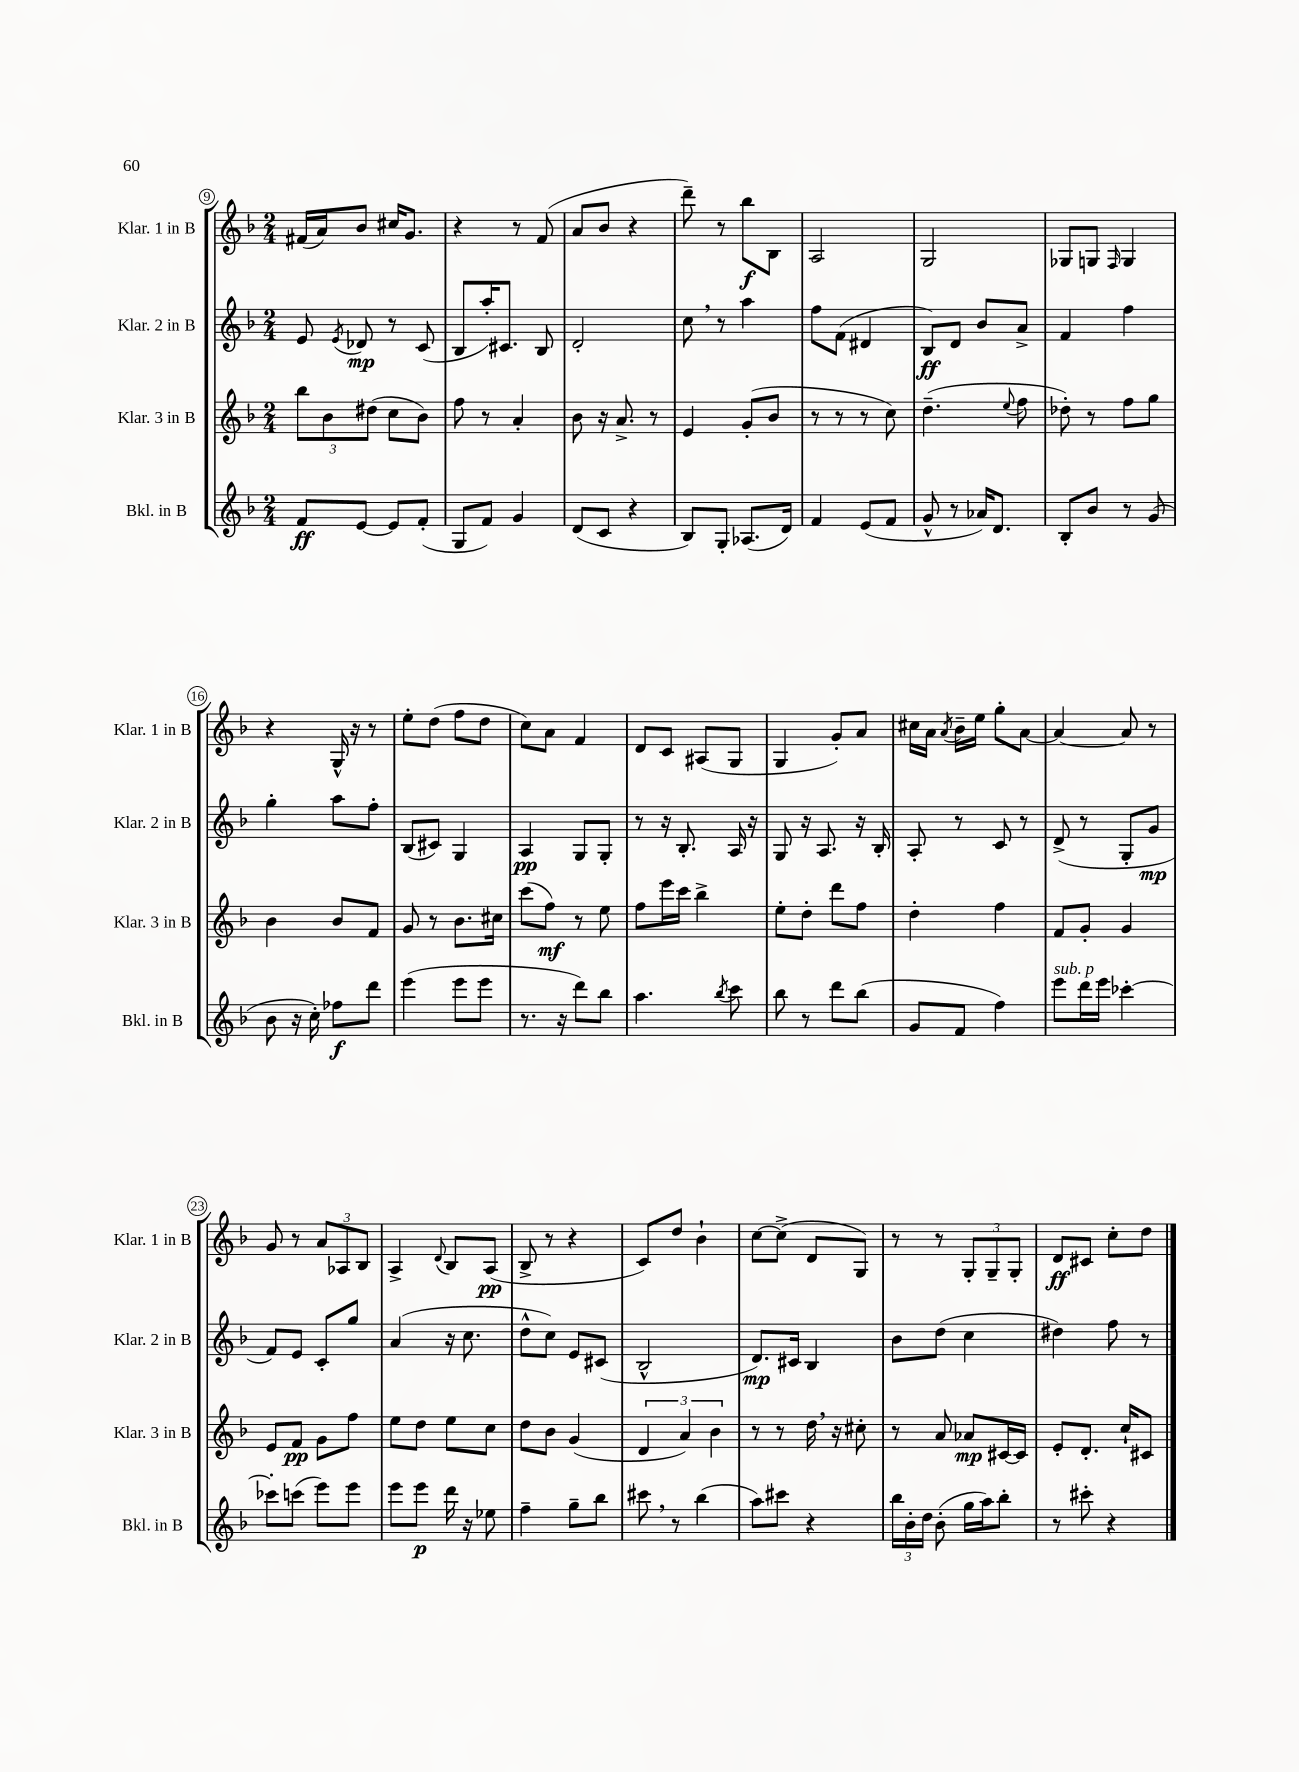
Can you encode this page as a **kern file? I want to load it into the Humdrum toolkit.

**kern	**kern	**kern	**kern
*staff4	*staff3	*staff2	*staff1
*clefG2	*clefG2	*clefG2	*clefG2
*k[b-]	*k[b-]	*k[b-]	*k[b-]
*M2/4	*M2/4	*M2/4	*M2/4
8f	12bb-	8e	(16f#
.	.	.	16a)
.	12b-	.	.
.	.	8qe	.
[8e	.	8d-	8b-
.	(12dd#	.	.
8e]	8cc	8r	16cc#
.	.	.	8.g
(8f'	8b-)	(8c	.
=	=	=	=
8G	8ff	8B-	4r
8f)	8r	16aa')	.
.	.	8.c#	.
4g	4a'	.	8r
.	.	8B-	(8f
=	=	=	=
(8d	8b-	2d'	8a
8c	16r	.	8b-
.	8.a^	.	.
4r	.	.	4r
.	8r	.	.
=	=	=	=
8B-)	4e	8cc	8ddd~)
8G'	.	8r	8r
(8.A-	(8g'	4aa	8bb-
.	8b-	.	8B-
16d)	.	.	.
=	=	=	=
4f	8r	8ff	2A
.	8r	(8f	.
(8e	8r	4d#	.
8f	8cc)	.	.
=	=	=	=
8g^^	(4.dd~	8B-)	2G
8r	.	8d	.
16a-)	.	8b-	.
8.d	.	.	.
.	8qqee	.	.
.	8ff	8a^	.
=	=	=	=
8B-'	8dd-')	4f	8G-
8b-	8r	.	8G
.	.	.	16qqF
8r	8ff	4ff	4G
(8g	8gg	.	.
=	=	=	=
8b-	4b-	4gg'	4r
16r	.	.	.
16cc')	.	.	.
8ff-	8b-	8aa	16G^^
.	.	.	16r
8ddd	8f	8ff'	8r
=	=	=	=
(4eee	8g	(8B-	8ee'
.	8r	8c#)	(8dd
8eee	8.b-	4G	8ff
8eee	.	.	8dd
.	16cc#	.	.
=	=	=	=
8.r	(8ccc	4A	8cc)
.	8ff)	.	8a
16r	.	.	.
8ddd)	8r	8G	4f
8bb-	8ee	8G'	.
=	=	=	=
4.aa	8ff	8r	8d
.	16eee	16r	8c
.	16ccc	8.B-'	.
.	4bb-^	.	(8A#
8qbb-	.	.	.
8ccc	.	16A	8G
.	.	16r	.
=	=	=	=
8bb-	8ee'	8G	4G
8r	8dd'	16r	.
.	.	8.A	.
8ddd	8ddd	.	8g')
(8bb-	8ff	16r	8a
.	.	16B-'	.
=	=	=	=
8g	4dd'	8A'	16cc#
.	.	.	16a
.	.	.	8qa
8f	.	8r	16b-~
.	.	.	16ee
4ff)	4ff	8c	8gg'
.	.	8r	[8a
=	=	=	=
8eee	8f	(8d^	4a_
16ddd	8g'	8r	.
16eee	.	.	.
[4ccc-'	4g	8G'	8a]
.	.	8g	8r
=	=	=	=
8ccc-']	8e	8f)	8g
(8ccc	8f	8e	8r
8eee)	8g	8c'	12a
.	.	.	12A-
8eee	8ff	8gg	.
.	.	.	12B-
=	=	=	=
8eee	8ee	(4a	4A^
8eee	8dd	.	.
.	.	.	8qqd
16ddd	8ee	16r	8B-
16r	.	8.cc	.
8ee-	8cc	.	(8A
=	=	=	=
4ff~	8dd	8dd^^	8B-^
.	8b-	8cc)	8r
8gg~	(4g	8e	4r
8bb-	.	(8c#	.
=	=	=	=
8ccc#	6d	2B-^^	8c)
8r	.	.	8dd
.	6a)	.	.
(4bb-	.	.	4b-`
.	6b-	.	.
=	=	=	=
8aa)	8r	8.d)	[8cc
8ccc#	8r	.	(8cc^]
.	.	16c#	.
4r	16dd	4B-	8d
.	16r	.	.
.	8cc#'	.	8G)
=	=	=	=
24bb-	8r	8b-	8r
24b-'	.	.	.
24dd	.	.	.
(8b-'	8a	(8dd	8r
16gg	8a-	4cc	12G'
16aa)	.	.	.
.	.	.	12G~
8bb-'	[16c#	.	.
.	.	.	12G'
.	16c#]	.	.
=	=	=	=
8r	8e'	4dd#)	8d
8ccc#'	8.d'	.	8c#
4r	.	8ff	8cc'
.	16cc`	.	.
.	8c#	8r	8dd
==	==	==	==
*-	*-	*-	*-
